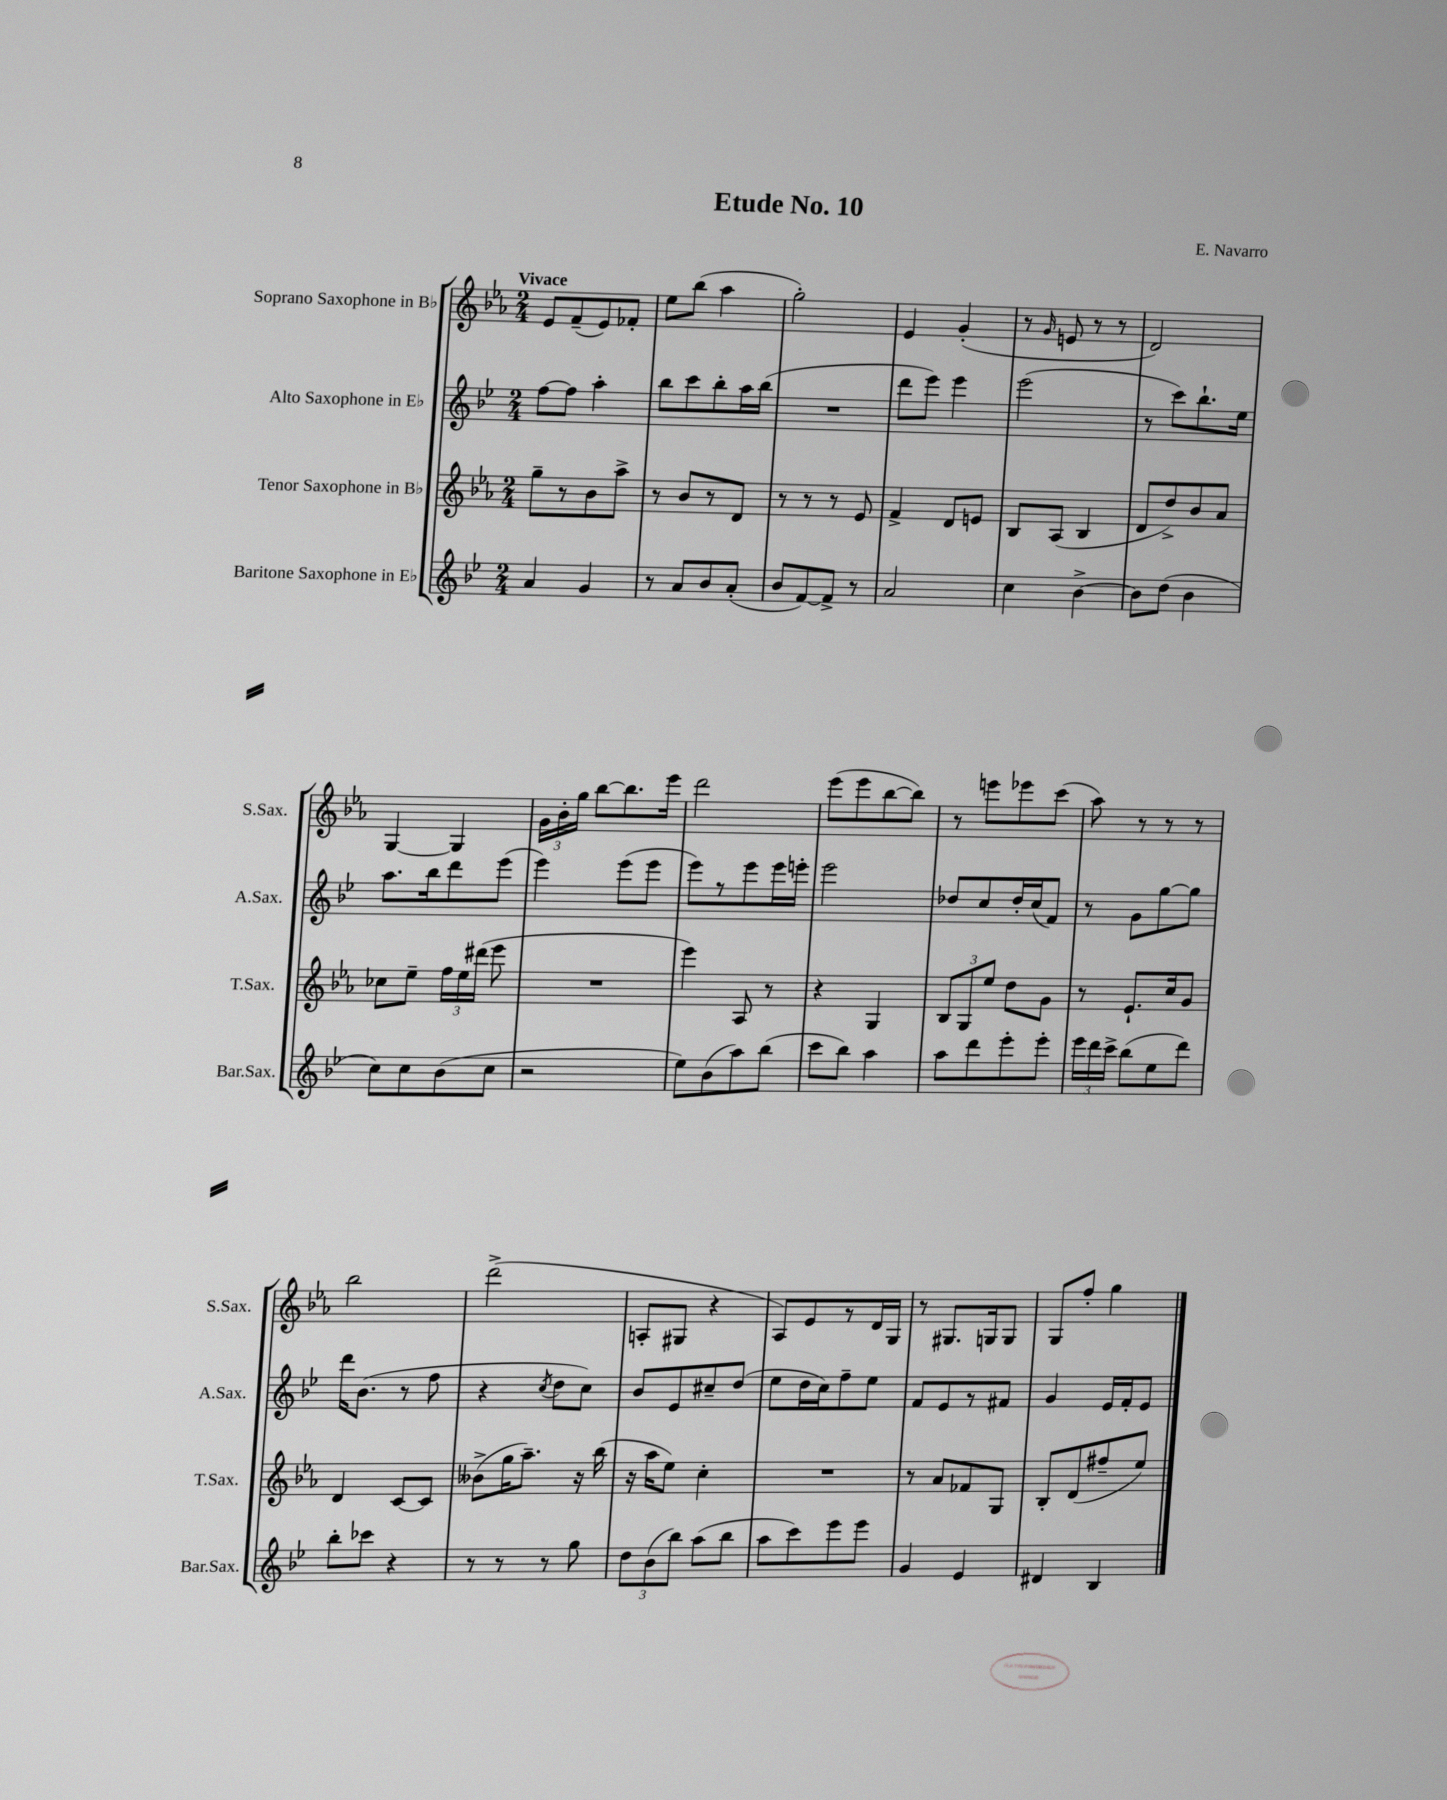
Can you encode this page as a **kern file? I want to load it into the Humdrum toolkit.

**kern	**kern	**kern	**kern
*staff4	*staff3	*staff2	*staff1
*clefG2	*clefG2	*clefG2	*clefG2
*k[b-e-]	*k[b-e-a-]	*k[b-e-]	*k[b-e-a-]
*M2/4	*M2/4	*M2/4	*M2/4
4a	8gg~	[8ff	8e-
.	8r	8ff]	(8f~
4g	8b-	4aa'	8e-)
.	8aa-^	.	8f-'
=	=	=	=
8r	8r	8bb-	8ee-
8a	8b-	8ccc	(8bb-
8b-	8r	8bb-'	4aa-
(8a'	8d	16aa	.
.	.	(16bb-	.
=	=	=	=
8b-	8r	2r	2gg')
[8f)	8r	.	.
8f^]	8r	.	.
8r	8e-	.	.
=	=	=	=
2a	4f^	8ddd	4e-
.	.	8eee-)	.
.	8d	4eee-	(4g'
.	8e	.	.
=	=	=	=
4cc	8B-	(2eee-	8r
.	.	.	16qqg
.	(8A-	.	8e
[4b-^	4B-	.	8r
.	.	.	8r
=	=	=	=
8b-]	8d	8r	2d)
(8dd	8dd^)	8ccc)	.
4b-	8b-	8.bb-`	.
.	8a-	.	.
.	.	16ee-	.
=	=	=	=
8cc)	8cc-	8.aa	[4G
8cc	8ee-~	.	.
.	.	16bb-	.
(8b-	24ff	8ddd	4G]
.	24ee-	.	.
.	(24ddd#	.	.
8cc	8eee-	(8eee-	.
=	=	=	=
2r	2r	4eee-)	24g
.	.	.	24b-'
.	.	.	24gg
.	.	.	[8bb-
.	.	(8eee-	8.bb-]
.	.	8eee-	.
.	.	.	16eee-
=	=	=	=
8ee-)	4eee-)	8eee-)	2ddd
(8b-	.	8r	.
8aa)	8A-	8eee-	.
(8bb-	8r	16eee-	.
.	.	16eee'	.
=	=	=	=
8ccc	4r	2eee-	(8eee-
8bb-)	.	.	8eee-
4aa	4G	.	[8bb-
.	.	.	8bb-])
=	=	=	=
8aa	12B-	8dd-	8r
.	12G	.	.
8ddd	.	8cc	8eee
.	12ee-	.	.
8eee-'	8dd	16dd-'	8eee-
.	.	(16cc	.
8eee-'	8g	8f)	(8ccc
=	=	=	=
24eee-	8r	8r	8aa-)
24ddd	.	.	.
24ccc^	.	.	.
(8bb-	8.e-`	8g	8r
8ee-	.	[8gg	8r
.	16cc	.	.
8ddd)	8g	8gg]	8r
=	=	=	=
8bb-'	4d	16ddd	2bb-
.	.	(8.b-	.
8ccc-	.	.	.
4r	[8c	8r	.
.	8c]	8ff	.
=	=	=	=
8r	(8b--^	4r	(2ddd^
8r	16gg	.	.
.	8.aa-~)	.	.
.	.	8qcc	.
8r	.	8dd	.
8gg	16r	8cc)	.
.	(16bb-	.	.
=	=	=	=
12dd	16r	8b-	8A'
.	16aa-	.	.
(12b-	.	.	.
.	8ee-)	8e-	8G#
12bb-)	.	.	.
(8aa	4cc'	8cc#~	4r
8bb-	.	(8dd	.
=	=	=	=
8aa	2r	8ee-	8A-)
8ccc)	.	16dd	8e-
.	.	16cc)	.
8eee-	.	8ff~	8r
8eee-	.	8ee-	16d
.	.	.	16G
=	=	=	=
4g	8r	8f	8r
.	8a-	8e-	8.G#
4e-	8f-	8r	.
.	.	.	16G
.	8G	8f#	8G
=	=	=	=
4d#	8B-'	4g	8G
.	(8d	.	8ff'
4B-	8ff#~	16e-	4gg
.	.	16f'	.
.	8ee-)	8e-	.
==	==	==	==
*-	*-	*-	*-
